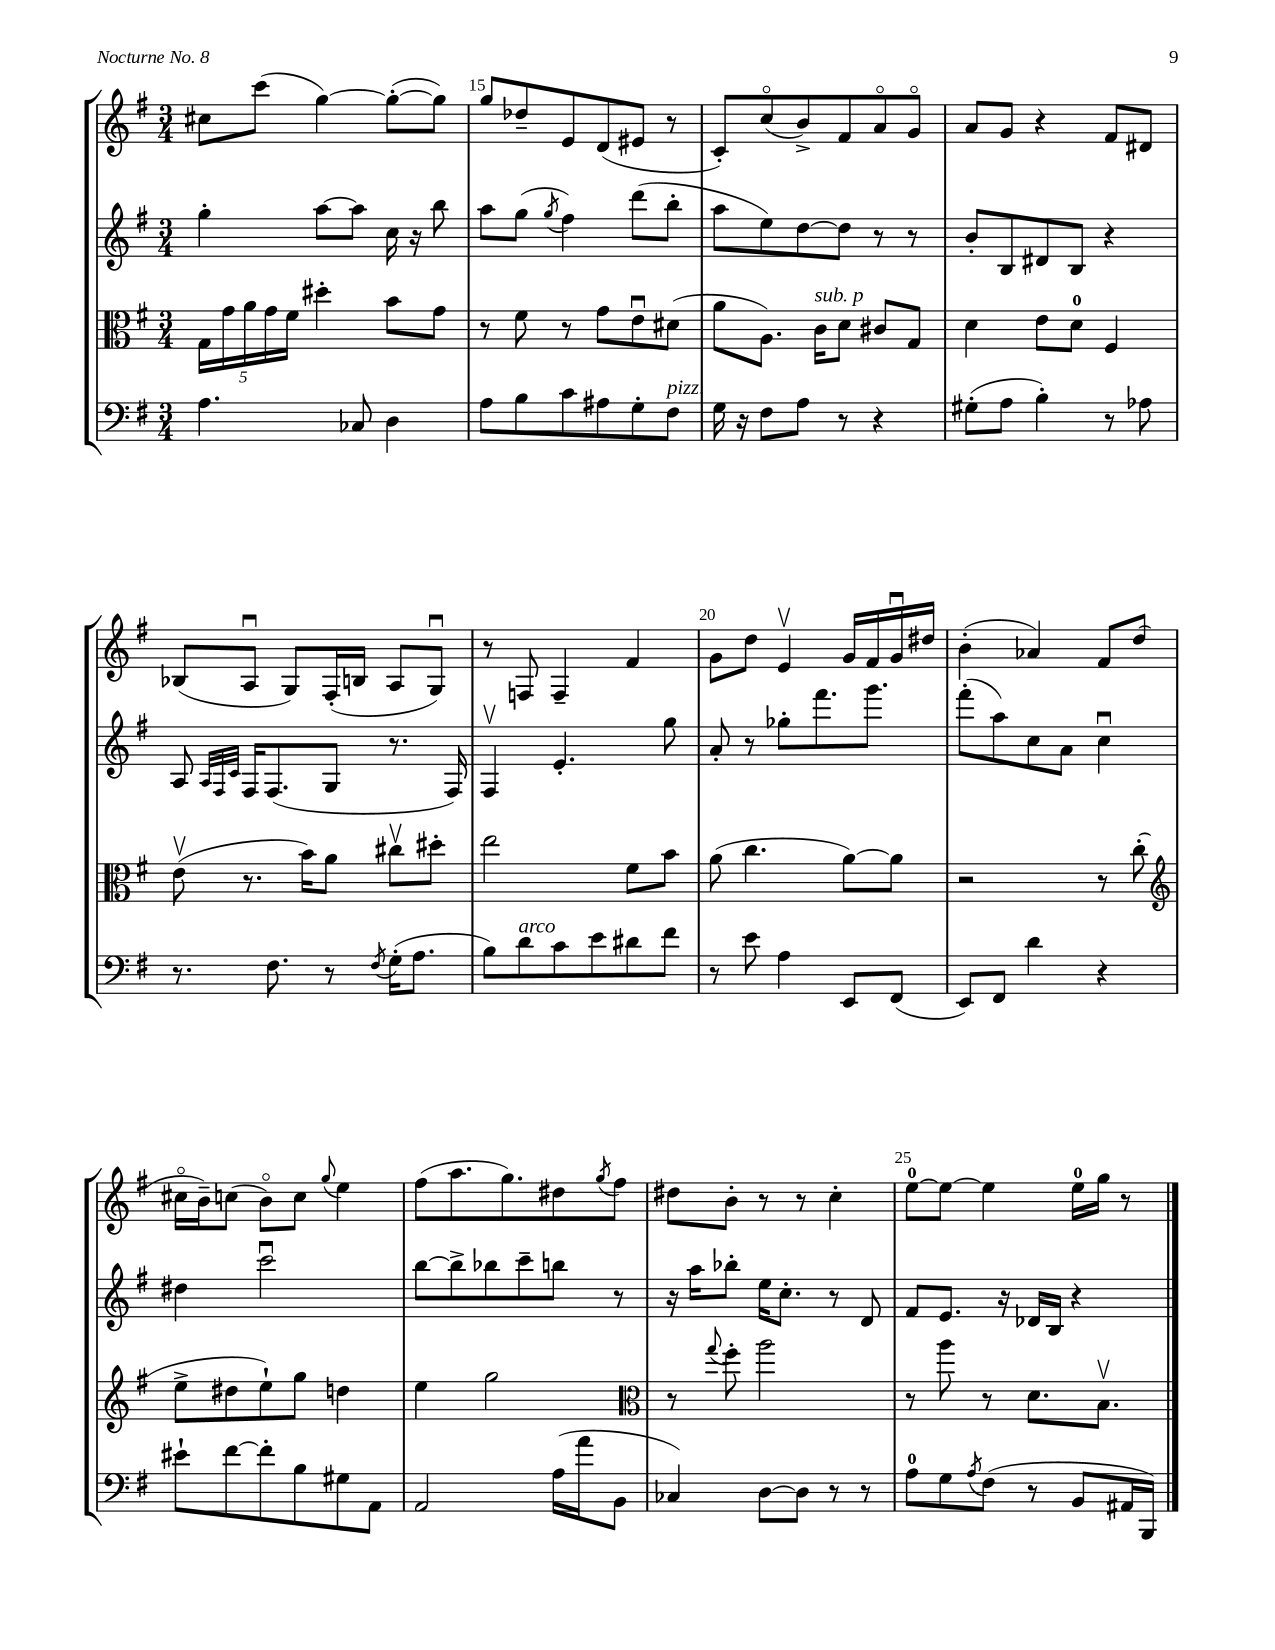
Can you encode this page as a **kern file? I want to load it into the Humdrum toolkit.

**kern	**kern	**kern	**kern
*staff4	*staff3	*staff2	*staff1
*clefF4	*clefC3	*clefG2	*clefG2
*k[f#]	*k[f#]	*k[f#]	*k[f#]
*M3/4	*M3/4	*M3/4	*M3/4
4.A	20G	4gg'	8cc#
.	20g	.	.
.	20a	.	.
.	.	.	(8ccc
.	20g	.	.
.	20f#	.	.
.	4dd#'	[8aa	[4gg)
8C-	.	8aa]	.
4D	8b	16cc	(8gg'_
.	.	16r	.
.	8g	8bb	8gg])
=	=	=	=
8A	8r	8aa	8gg
8B	8f#	(8gg	8dd-~
.	.	8qgg	.
8c	8r	4ff#)	8e
8A#	8g	.	(8d
8G'	8eu	(8ddd	8e#
8F#	(8d#	8bb'	8r
=	=	=	=
16G	8a	8aa	8c')
16r	.	.	.
8F#	8.A)	8ee)	(8cco
8A	.	[8dd	8b^)
.	16c	.	.
8r	8d	8dd]	8f#
4r	8c#	8r	8ao
.	8G	8r	8go
=	=	=	=
(8G#'	4d	8b'	8a
8A	.	8B	8g
4B')	8e	8d#	4r
.	8d	8B	.
8r	4F#	4r	8f#
8A-	.	.	8d#
=	=	=	=
8.r	(8ev	8A	(8B-
.	.	32qqA	.
.	.	32qqF#	.
.	.	32qqc	.
.	8.r	16F#	8Au
8.F#	.	(8.F#	.
.	.	.	8G)
.	16b)	.	.
8r	8a	8G	(16F#'
.	.	.	16B
8qF#	.	.	.
(16G'	8cc#v	8.r	8A
8.A	.	.	.
.	8dd#'	.	8Gu)
.	.	16F#)	.
=	=	=	=
8B)	2ee	4F#v	8r
8d	.	.	8F
8c	.	4.e'	4F~
8e	.	.	.
8d#	8f#	.	4f#
8f#	8b	8gg	.
=	=	=	=
8r	(8a	8a'	8g
8e	4.cc	8r	8dd
4A	.	8gg-'	4ev
.	.	8.fff#	.
8EE	[8a)	.	16g
.	.	8.ggg	16f#
(8FF#	8a]	.	16gu
.	.	.	16dd#
=	=	=	=
8EE)	2r	(8fff#'	(4b'
8FF#	.	8aa)	.
4d	.	8cc	4a-)
.	.	8a	.
4r	8r	4ccu	8f#
.	(8cc'	.	(8dd
=	=	=	=
*	*clefG2	*	*
8e#`	8ee^	4dd#	16cc#o
.	.	.	16b~)
[8f#	8dd#	.	(8cc
8f#']	8ee`)	2cccu	8bo)
8B	8gg	.	8cc
.	.	.	8qqgg
8G#	4dd	.	4ee
8AA	.	.	.
=	=	=	=
2AA	4ee	[8bb	(8ff#
.	.	8bb^]	8.aa
.	2gg	8bb-	.
.	.	.	8.gg)
.	.	8ccc~	.
(16A	.	8bb	8dd#
16a	.	.	.
.	.	.	8qgg
8BB	.	8r	8ff#
=	=	=	=
*	*clefC3	*	*
4C-)	8r	16r	8dd#
.	.	16aa	.
.	8qqgg	.	.
.	8ff#'	8bb-'	8b'
[8D	2aa	16ee	8r
.	.	8.cc'	.
8D]	.	.	8r
8r	.	8r	4cc'
8r	.	8d	.
=	=	=	=
8A	8r	8f#	[8ee
8G	8aa	8.e	8ee_
8qA	.	.	.
(8F#	8r	.	4ee]
.	.	16r	.
8r	8.d	16d-	.
.	.	16B	.
8BB	.	4r	16ee
.	8.Bv	.	16gg
16AA#	.	.	8r
16BBB)	.	.	.
==	==	==	==
*-	*-	*-	*-
